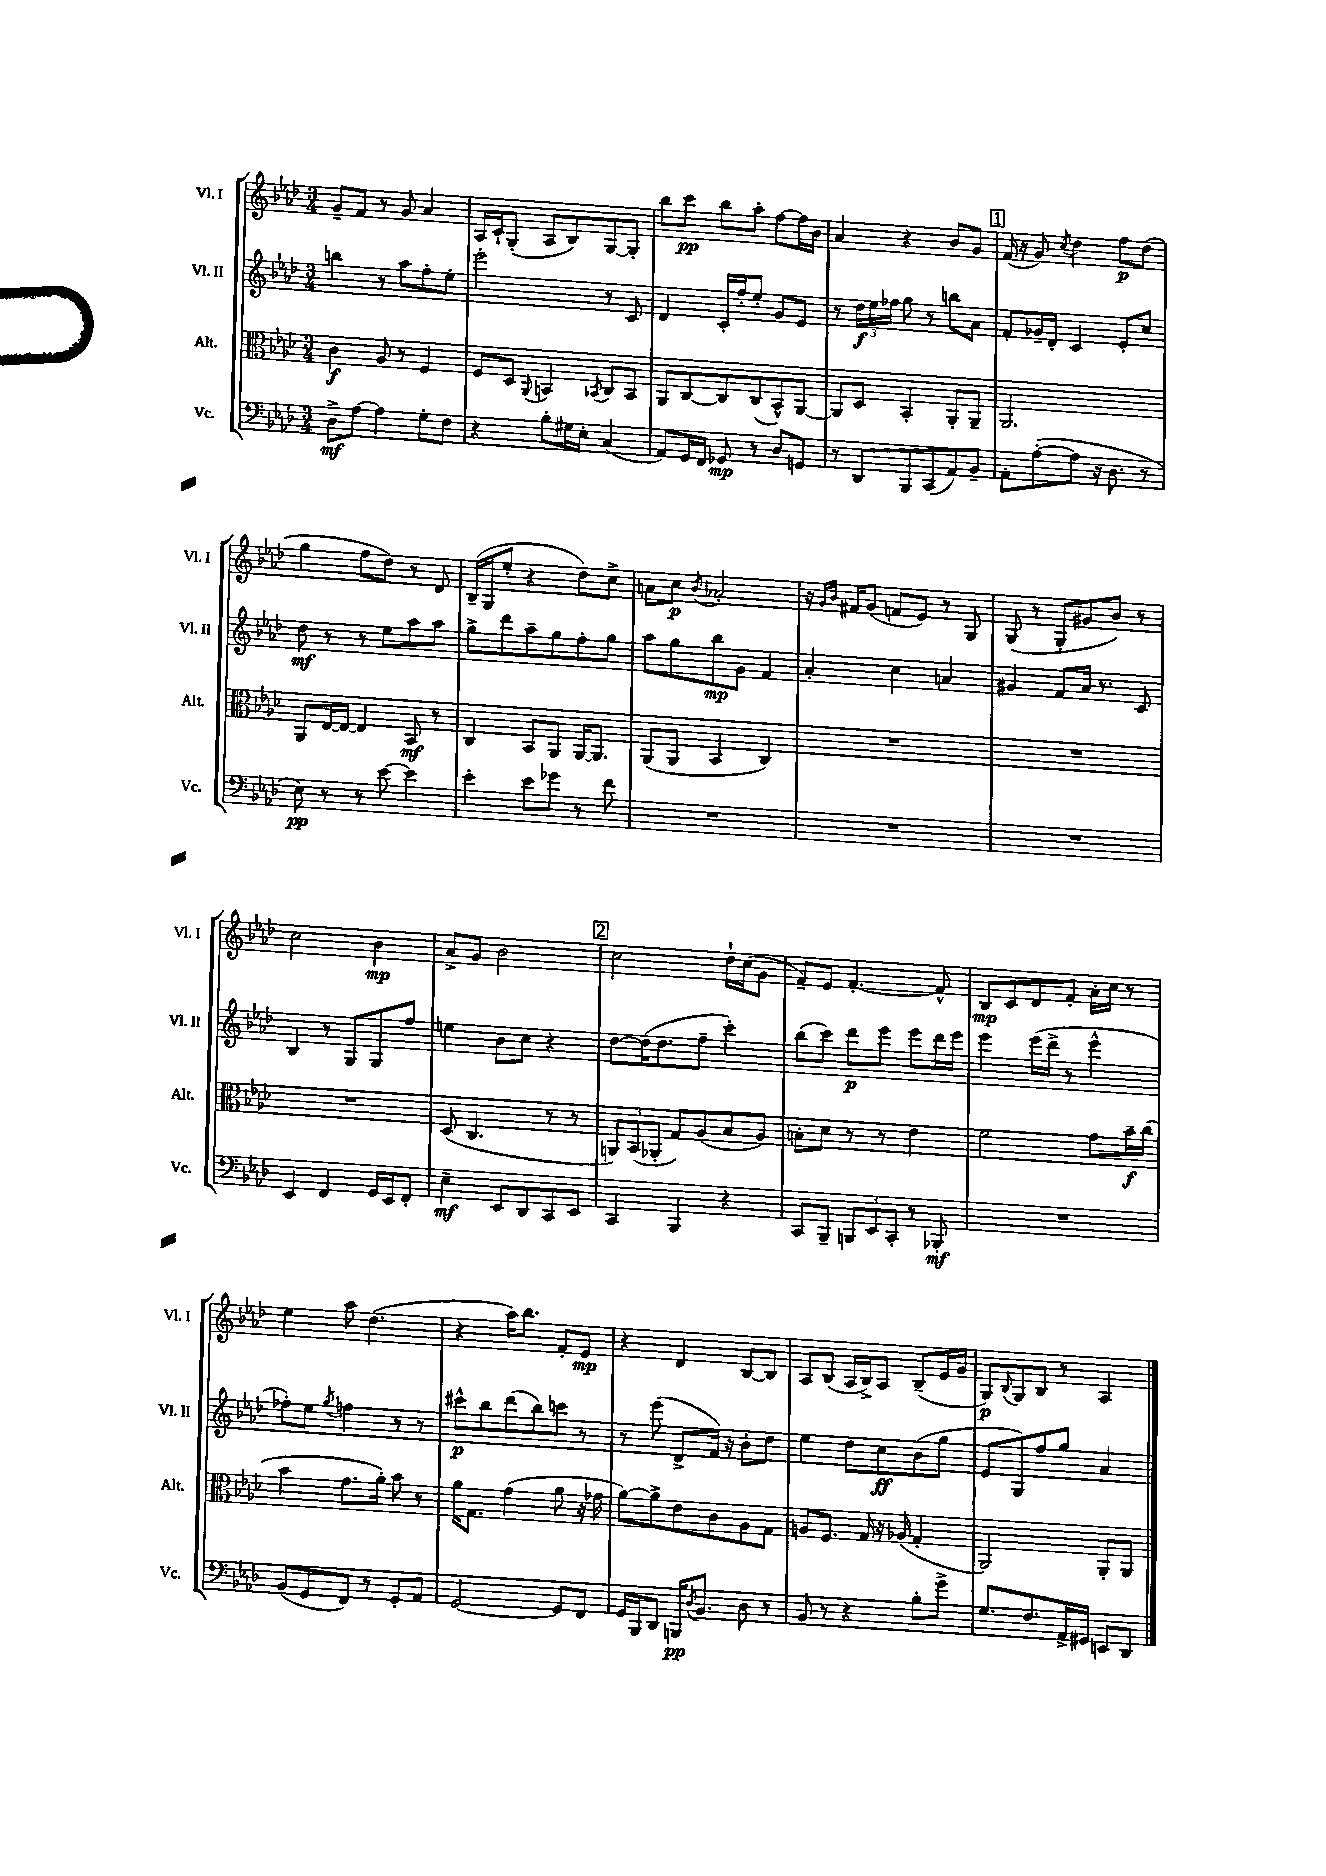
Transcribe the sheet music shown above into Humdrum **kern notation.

**kern	**kern	**kern	**kern
*staff4	*staff3	*staff2	*staff1
*clefF4	*clefC3	*clefG2	*clefG2
*k[b-e-a-d-]	*k[b-e-a-d-]	*k[b-e-a-d-]	*k[b-e-a-d-]
*M3/4	*M3/4	*M3/4	*M3/4
8D-^	4c	4bb	8g~
[8A-	.	.	8f
4A-]	8A-	8r	8r
.	8r	8aa-	8g
8G'	4F	8ff'	4a-
8F	.	8ee-'	.
=	=	=	=
4r	8F	2eee-'	16A-
.	.	.	16c`
.	8D-	.	(8G'
.	8qqAA-	.	.
8B-'	4BB	.	8A-
16G#	.	.	8B-)
16E-'	.	.	.
.	8qBB-	.	.
(4C	8C	8r	[8G
.	8BB-	8c	8G']
=	=	=	=
8AA-)	8AA-	4d-	8bb-
16GG	[8C	.	8ccc
16FF	.	.	.
8GG-	8C]	16c'	8bb-
.	.	16ff'	.
8r	(8C	8ee-'	8aa-'
8D-	8BB-^^)	8g	[8ff
8GG	[8AA-	8e-	16ff]
.	.	.	16b-
=	=	=	=
8r	8AA-]	8r	4a-
8DD-	8D-	24dd-	.
.	.	24ee-	.
.	.	24ff-	.
8BBB-	4BB-'	8gg	4r
(8CC	.	8r	.
8AA-)	8AA-'	8bb	8b-
8BB-~	8AA-~	8a-	8g
=	=	=	=
8AA-'	2.AA-	8f'	(16f
.	.	.	16r
([8A-'	.	16g-~	8g)
.	.	16d-'	.
.	.	.	8qcc
8A-]	.	4c	4dd-
16r	.	.	.
8.D-	.	.	.
.	.	8e-'	8ff
8r	.	8cc	(8dd-
=	=	=	=
8E-)	8AA-	8dd-	4gg
8r	[16E-	8r	.
.	16E-_	.	.
8r	4E-]	8r	8ff
[8e-	.	8ee-	8dd-)
4e-]	8BB-	8aa-	8r
.	8r	8aa-	8d-
=	=	=	=
4e-'	4C	8gg^	(16B-~
.	.	.	16G
.	.	8ddd-	8ee-'
8e-	8BB-	8aa-~	4r
8g-	8AA-	8gg	.
8r	[16AA-	8ff'	8dd-)
.	8.AA-]	.	.
8f	.	8gg	8cc^
=	=	=	=
2.r	(8AA-	8aa-	8a
.	8AA-	8gg	8cc
.	.	.	8qb-
.	4BB-	8bb-	2a-'
.	.	8g	.
.	4C)	4f	.
=	=	=	=
2.r	2.r	4a-'	16r
.	.	.	16qqg
.	.	.	16qqb-
.	.	.	16f#
.	.	.	(8g
.	.	4cc	8f
.	.	.	8e-)
.	.	4a	8r
.	.	.	8G
=	=	=	=
2.r	2.r	4g#	(8G
.	.	.	8r
.	.	8f	8G'
.	.	16a-	8g#
.	.	8.r	.
.	.	.	8b-)
.	.	8c	8r
=	=	=	=
4EE-	2.r	4B-	2cc
4FF	.	8r	.
.	.	8G	.
16GG	.	8G	4b-
16EE-	.	.	.
8FF'	.	8ff	.
=	=	=	=
4E-~	(8D-	4ee	8a-^
.	4.C	.	8g
8EE-	.	8b-	2b-
8DD-	.	8cc	.
8CC	8r	4r	.
8EE-	8r	.	.
=	=	=	=
4CC	12AA)	[8dd-	2cc
.	(12BB-	.	.
.	.	(16dd-]	.
.	12AA-'	.	.
.	.	8.dd-	.
4BBB-	8G)	.	.
.	(8A-	8ff~	.
4r	8B-	4ccc')	16dd-`
.	.	.	(16cc
.	8A-)	.	8g
=	=	=	=
8CC	8B'	(8bb-	8f~)
8BBB-~	8d-	8ccc)	8e-
12BBB	8r	8ddd-	[4.f'
12EE-	.	.	.
.	8r	8eee-	.
12CC'	.	.	.
8r	4e-	8eee-	.
8BBB-'	.	16ddd-	8f^^]
.	.	16eee-	.
=	=	=	=
2.r	2f	4eee-	8B-
.	.	.	8c
.	.	(16eee-	8d-
.	.	16ddd-^	.
.	.	8r	8f'
.	8g	4eee-^^	16a-'
.	.	.	16cc
.	16b-~	.	8r
.	(16cc	.	.
=	=	=	=
(8BB-	4b-	8ff-')	4ee-
8GG	.	8ee-	.
.	.	8qgg	.
8FF)	8.g	4ff	8aa-
8r	.	.	(4.dd-
.	16a-')	.	.
8GG'	8b-	8r	.
8AA-	8r	8r	.
=	=	=	=
[2GG	16a-	8ccc#^^	4r
.	8.G	.	.
.	.	8bb-	.
.	(4g	(8ddd-	16aa-)
.	.	.	8.bb-
.	.	8bb-)	.
8GG]	8a-	8ccc	8f'
8FF	16r	8r	8e-
.	16g-	.	.
=	=	=	=
16GG	[8a-)	8r	4r
16BBB-	.	.	.
8DD-	8a-^]	(8eee-	.
16BBB	8e-	8d-^	4d-
8qD-	.	.	.
8.BB-	.	.	.
.	8c	16f)	.
.	.	16r	.
8D-	8A-	8b-'	[8B-
8r	8G	8dd-	8B-]
=	=	=	=
8BB-	8A	4ee-	8A-
8r	8.F	.	(8B-
4r	.	8dd-	16A-
.	16G	.	16B-^)
.	16r	8cc	8A-
.	(16A-	.	.
8B-'	4G'	(8b-	(8B-~
8g^	.	8gg	16e-
.	.	.	16g
=	=	=	=
8.G	2AA-)	8e-	8G)
.	.	.	8qqB-
.	.	8G)	8G
8.F	.	.	.
.	.	8ff	8B-
16AA-^	.	8gg	8r
16GG#	.	.	.
8EE	8AA-'	4a-	4A-
8DD-	8AA-	.	.
==	==	==	==
*-	*-	*-	*-
